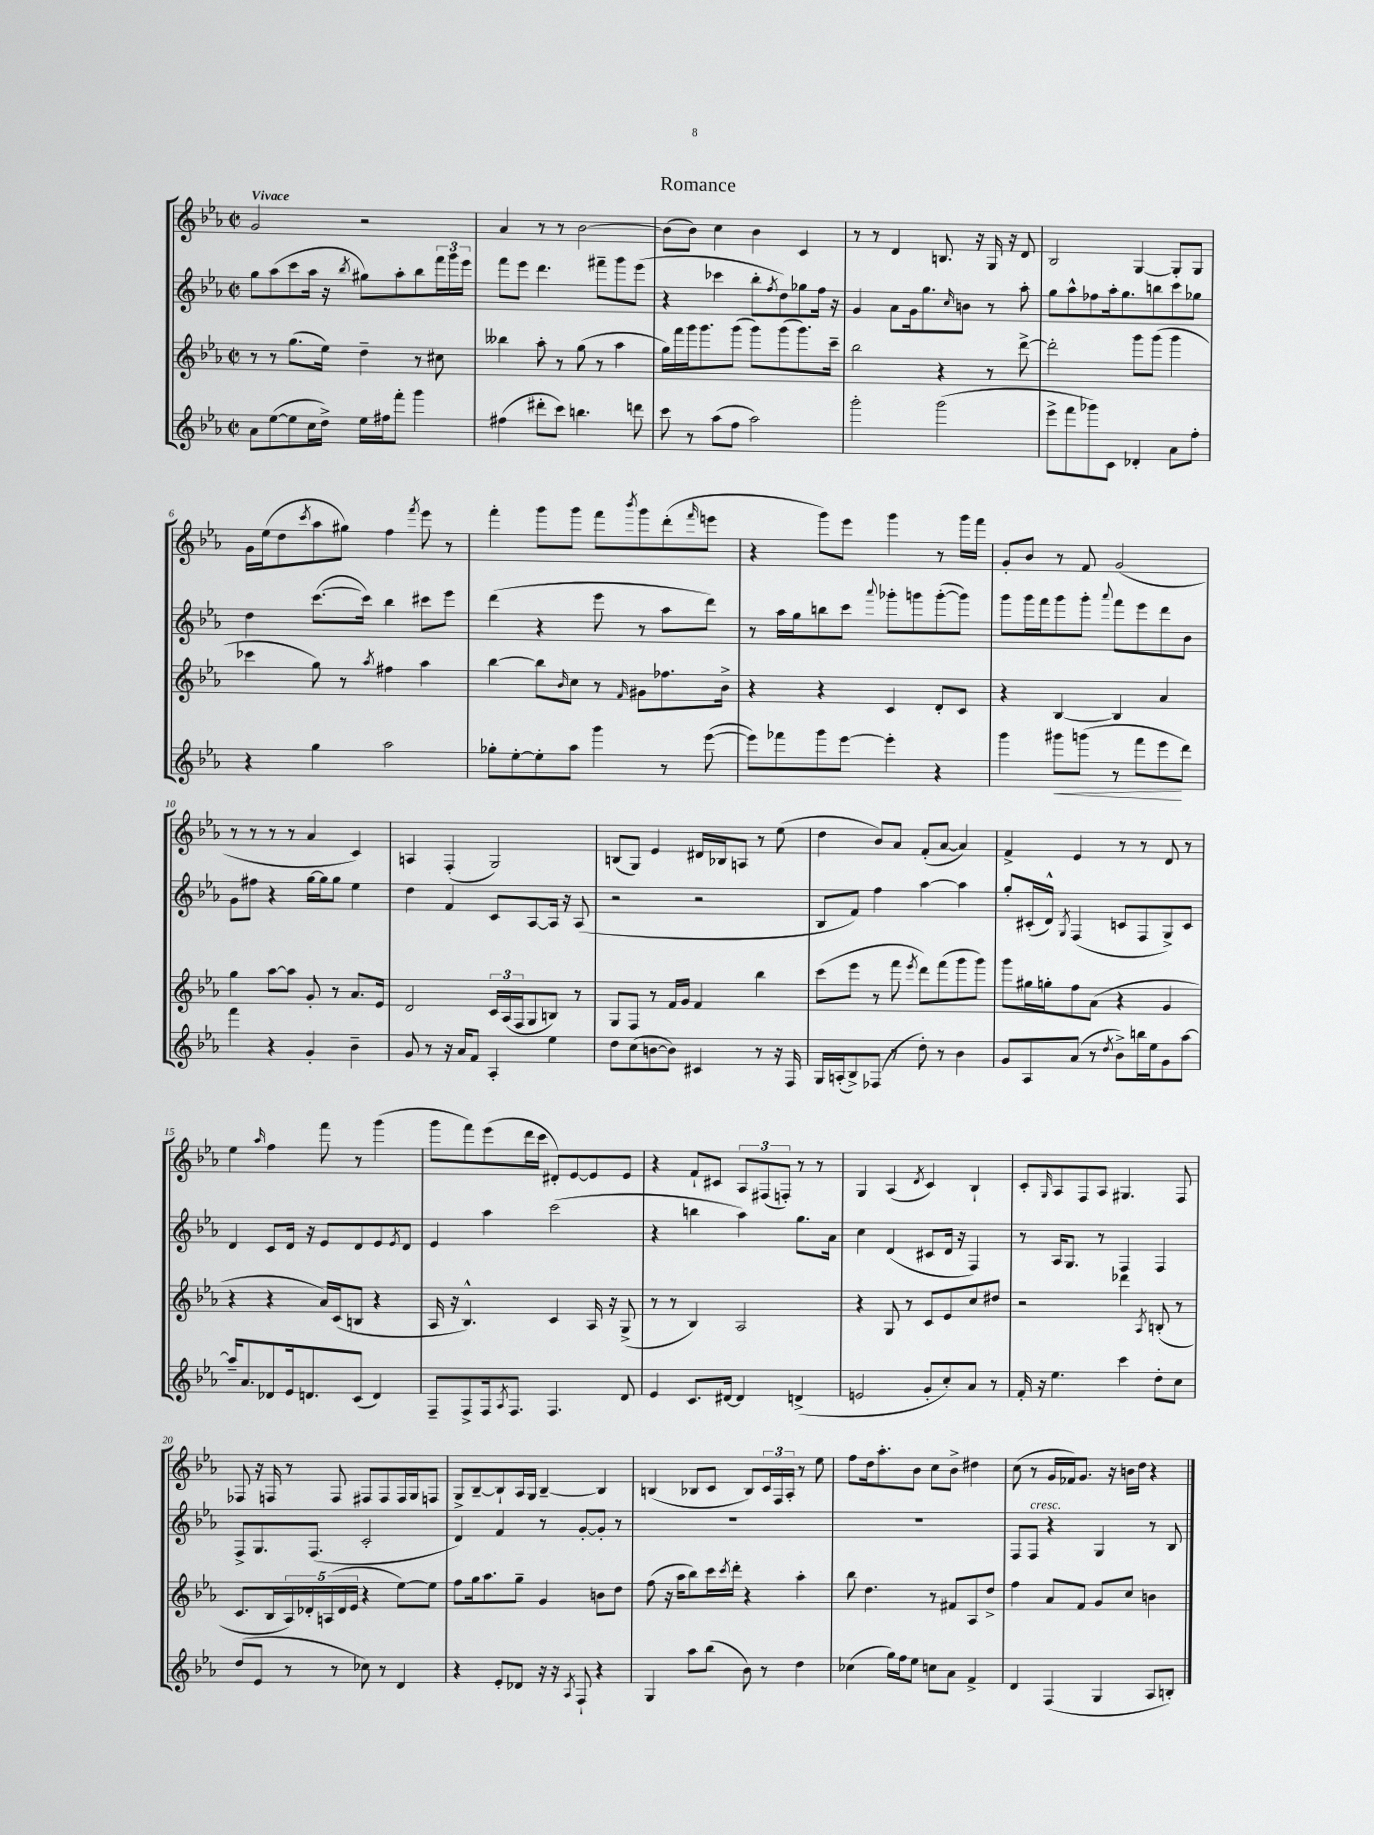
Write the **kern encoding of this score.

**kern	**kern	**kern	**kern
*staff4	*staff3	*staff2	*staff1
*clefG2	*clefG2	*clefG2	*clefG2
*k[b-e-a-]	*k[b-e-a-]	*k[b-e-a-]	*k[b-e-a-]
*M2/2	*M2/2	*M2/2	*M2/2
*met(c|)	*met(c|)	*met(c|)	*met(c|)
8a-	8r	8gg	2g
([8ee-	8r	(8aa-	.
8ee-]	(8.gg	8ccc	.
16cc	.	16aa-	.
16dd^)	16ee-)	16r	.
.	.	8qbb-	.
16ee-	4dd~	8gg#)	2r
16ff#	.	.	.
8fff'	.	8aa-'	.
4ggg	8r	8bb-	.
.	8cc#	24fff	.
.	.	24ggg	.
.	.	24eee-	.
=	=	=	=
(4ff#	4bb--	8fff	4a-
.	.	8eee-	.
8ddd#'	8aa-'	4.ddd	8r
8ccc)	8r	.	8r
4.bb	(8gg	.	[2b-
.	8r	8fff#~	.
.	4aa-	8ggg	.
8ddd	.	(8eee-	.
=	=	=	=
8ccc	16gg)	4r	(8b-]
.	16fff	.	.
8r	16ggg	.	8b-)
.	8.ggg	.	.
(8aa-	.	4ccc-	4cc
8ff	(8ggg	.	.
2aa-)	8ggg)	8bb-'	4b-
.	.	8qff	.
.	(8ggg	8dd)	.
.	8.ggg)	8gg-	4c
.	.	16ff	.
.	16ccc~	16r	.
=	=	=	=
2ggg'	2bb-	4g	8r
.	.	.	8r
.	.	8a-	4d
.	.	16g	.
.	.	8.gg	.
(2ggg	4r	.	8.B
.	.	16qqcc	.
.	.	8b	.
.	.	.	16r
.	8r	8r	16G
.	.	.	16r
.	[8ddd^	8aa-'	8d
=	=	=	=
8eee-^	2ddd']	8gg	2B-
8fff	.	8aa-^^	.
8ggg-)	.	8ff-	.
8c	.	16aa-'	.
.	.	8.gg	.
4d-'	8ggg	.	[4G
.	(8ggg	8bb	.
8a-	4ggg	8ccc	8G']
8ff'	.	8gg-	8G
=	=	=	=
4r	4ccc-	4dd	16g
.	.	.	(16ee-
.	.	.	8dd
.	.	.	8qccc
4gg	8gg)	([8.ccc	8aa-
.	8r	.	8gg#)
.	.	16ccc])	.
.	8qaa-	.	.
2aa-	4ff#	4bb-	4ff
.	.	.	8qfff
.	4aa-	8ccc#	8eee-
.	.	8eee-	8r
=	=	=	=
8gg-'	[4bb-	(4ddd	4fff'
[8ee-'	.	.	.
8ee-']	8bb-]	4r	8ggg
.	16qqb-	.	.
8aa-	8cc	.	8ggg
4ggg	8r	8eee-	8fff
.	16qqf	.	8qbbb-
.	8g#	8r	8ggg
8r	8.ff-	8aa-	(8ddd'
.	.	.	16qqfff
([8eee-	.	8ddd)	8eee
.	16b-^	.	.
=	=	=	=
8eee-])	4r	8r	4r
8fff-	.	16aa-	.
.	.	16gg	.
8ggg	4r	8bb	8ggg)
[8eee-	.	8ccc	8eee-
.	.	8qqaaa-	.
4eee-']	4c	8ggg-'	4ggg
.	.	8ggg	.
4r	8d'	([8ggg'	8r
.	8c	8ggg])	16ggg
.	.	.	16fff
=	=	=	=
4ggg	4r	8ggg	8g'
.	.	16ggg	8b-
.	.	16fff	.
8ggg#	[4B-	8ggg	8r
(8ggg	.	8ggg'	8f
.	.	8qqaaa-	.
8r	4B-]	8fff	(2g
8fff	.	8eee-	.
8eee-	4a-	8ddd	.
8ddd)	.	8b-	.
=	=	=	=
4fff	4gg	8g	8r
.	.	8ff#	8r
4r	[8aa-	4r	8r
.	8aa-]	.	8r
4g'	8g'	[16gg	4a-
.	.	16gg]	.
.	8r	8gg	.
4b-~	8.a-	4ee-	4c)
.	16e-	.	.
=	=	=	=
8g	2d	4dd	4A
8r	.	.	.
16r	.	4f	(4F'
16a-	.	.	.
8f	.	.	.
4A-'	24c	8c	2G)
.	(24A-	.	.
.	24F	.	.
.	8G	[8A-	.
4ee-	8B)	16A-]	.
.	.	16r	.
.	8r	(8A-	.
=	=	=	=
8dd	8G	2r	(8B
(8cc	8F	.	8G)
[8b	8r	.	4e-
8b])	16f	.	.
.	16g	.	.
4c#	4f	2r	16d#
.	.	.	16B-
.	.	.	8A
8r	4bb-	.	8r
16r	.	.	(8ee-
16F	.	.	.
=	=	=	=
16G	(8ccc	8B-	4dd
(16A'	.	.	.
8B-^)	8eee-	8f)	.
(8F-	8r	4ff	8b-)
8r	8fff	.	8a-
.	8qeee-	.	.
8dd')	8ddd)	[4aa-	(8f'
8r	(8fff	.	[8a-
4b-	8ggg	4aa-]	4a-])
.	8ggg)	.	.
=	=	=	=
8g	8ggg	8gg'	4f^
8A-	16gg#	(16c#'	.
.	16gg'	16d^^)	.
.	.	8qG	.
(8a-	8ff	(4F	4e-
8r	(8a-	.	.
8qdd	.	.	.
8b-^)	4r	8c	8r
16bb	.	8F	8r
16ee-	.	.	.
8g	4g	8G^)	8d
[8aa-	.	8c	8r
=	=	=	=
16aa-~]	4r	4d	4ee-
8.a-	.	.	.
.	.	.	16qqaa-
8d-	4r	8c	4ff
16e-	.	16d	.
8.d	.	16r	.
.	16a-)	8e-	8fff
.	(16c	.	.
(8c	8B	8d	8r
4d)	4r	8e-	(4ggg
.	.	8qe-	.
.	.	8d	.
=	=	=	=
8F~	16A-	4e-	8ggg
.	16r	.	.
8F^	4.B-^^)	.	8fff)
16F	.	4aa-	(8eee-
8qA-	.	.	.
8.F	.	.	.
.	.	.	16ddd
.	.	.	16ccc
4.F	4c	(2ccc	8d#')
.	.	.	[8e-
.	16A-	.	8e-]
.	16r	.	.
8d	(8G^	.	8e-
=	=	=	=
4e-	8r	4r	4r
.	8r	.	.
8.c	4B-)	4bb	8f`
.	.	.	8c#
[16d#	.	.	.
4d#]	2A-	4aa-)	12A-
.	.	.	(12F#
.	.	.	12F')
(4d^	.	8.gg	8r
.	.	.	8r
.	.	16a-	.
=	=	=	=
2e	4r	4cc	4G
.	8G	(4d	(4A-
.	8r	.	.
.	.	.	8qd
8g'	8c	8c#	4c)
8cc')	8e-	16d	.
.	.	16r	.
8a-	8cc	4F)	4B-`
8r	8dd#	.	.
=	=	=	=
16f'	2r	8r	8c'
16r	.	.	.
.	.	.	16qqG
4.ee-	.	16A-	8A-
.	.	8.G	.
.	.	.	8F
.	.	8r	8A-
4ccc	4ddd-	4F	4.G#
.	8qA-	.	.
8dd'	(8B'	4F	.
8cc	8r	.	8F
=	=	=	=
(8dd	8.c	8F^	8F-
8e-	.	8.G	16r
.	16B-	.	16F
8r	20A-)	.	8r
.	20d-'	.	.
.	.	(8.F	.
.	(20A	.	.
8r	.	.	8F
.	20d-	.	.
.	20e-	.	.
8cc-)	4r	2c'	8F#
8r	.	.	8F#
4d	[8ee-)	.	16F#
.	.	.	16G
.	8ee-]	.	8F
=	=	=	=
4r	8ff	4d)	8G^
.	16gg	.	[8B-~
.	8.aa-	.	.
8e-'	.	4f	8B-`]
8d-	8gg~	.	16A-
.	.	.	16G
16r	4g	8r	[4B-~
16r	.	.	.
8qA-	.	.	.
8F`	.	[8g'	.
4r	8b	8g']	4B-]
.	8dd	8r	.
=	=	=	=
4G	(8ff	1r	(4B
.	16r	.	.
.	16aa-	.	.
8aa-	8bb-)	.	8B-
(8bb-	16ccc	.	8c
.	8qccc	.	.
.	16ddd'	.	.
8b-)	4r	.	8B-)
8r	.	.	24c
.	.	.	24F
.	.	.	24A-'
4dd	4aa-'	.	8r
.	.	.	8ee-
=	=	=	=
(4cc-	8bb-	1r	8ff
.	4.dd	.	16dd
.	.	.	8.aa-'
16gg)	.	.	.
16ff	.	.	.
8ee-	.	.	8b-
8cc	8r	.	8cc
8a-	8f#	.	8b-^
4f^	8A-	.	4dd#
.	8dd^	.	.
=	=	=	=
4d	4ff	8F	(8cc
.	.	8F	8r
(4F	8a-	4r	16g
.	.	.	16f-)
.	8f	.	8.g
4G	8g	4G	.
.	.	.	16r
.	8cc	.	16b
.	.	.	16dd
8A-	4b	8r	4r
8B')	.	8B-	.
==	==	==	==
*-	*-	*-	*-
